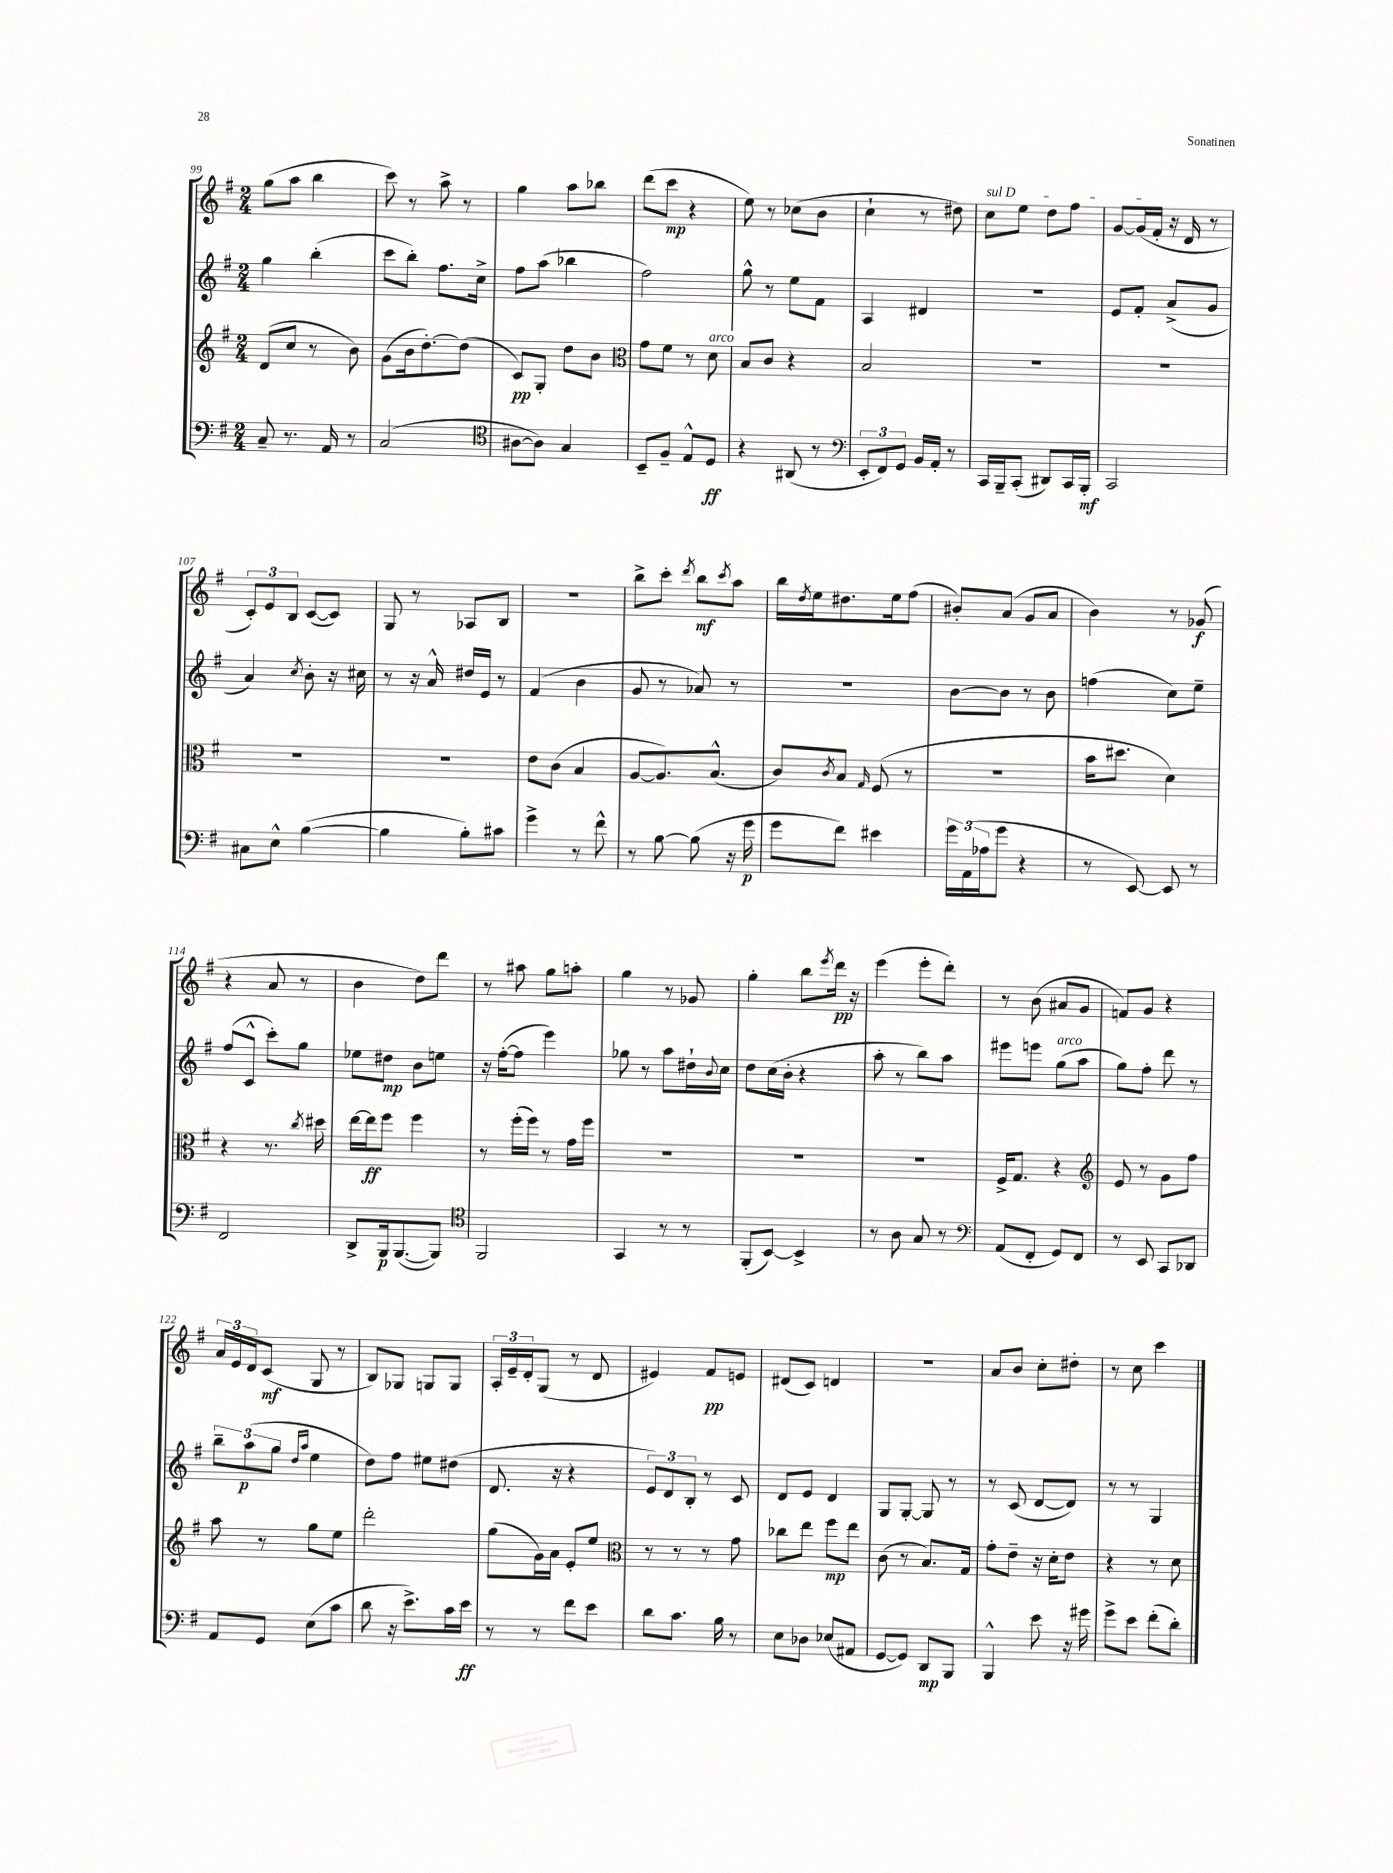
<<
\new StaffGroup <<
\new Staff = "s0" {
    \clef treble \key g \major \numericTimeSignature \time 2/4
    g''8( a''8 b''4 |
    c'''8) r8 a''8-> r8 |
    g''4 a''8 bes''8 |
    d'''8( c'''8\mp r4 |
    e''8) r8 ces''8( b'8 |
    c''4-! r8 dis''8) |
    \once \override TextSpanner.bound-details.left.text = \markup { \italic "sul D" } c''8\startTextSpan e''8 d''8 fis''8 |
    g'8~ g'16( fis'16-.\stopTextSpan r16 d'16 r8 |
    \tuplet 3/2 { c'8-.) e'8 b8 } c'8~( c'8) |
    g8 r8 aes8 b8 |
    R2 |
    b''8-> c'''8-. \acciaccatura { d'''8 } b''8\mf \acciaccatura { c'''8 } a''8 |
    b''16 \acciaccatura { d''8 } e''16 dis''8. e''16 fis''8( |
    bis'8-.) a'8( g'8 a'8 |
    b'4) r8 ges'8\f( |
    r4 a'8 r8 |
    b'4 d''8) d'''8 |
    r8 ais''8 g''8 a''8-. |
    g''4 r8 ges'8 |
    g''4-. b''8 \acciaccatura { e'''8 } d'''16\pp r16 |
    e'''4( e'''8-. d'''8-.) |
    r8 b'8( ais'8 g'8 |
    f'8) g'8 r4 |
    \tuplet 3/2 { a'16 e'16 d'16 } c'8\mf( g8 r8 |
    b8) ges8 g8 g8 |
    \tuplet 3/2 { a16-. e'16-- d'16-. } g8( r8 d'8 |
    eis'4) fis'8\pp e'8 |
    dis'8( c'8) d'4 |
    r2 |
    a'8 b'8 c''8-. dis''8-. |
    r8 c''8 c'''4 \bar "|." |
}
\new Staff = "s1" {
    \clef treble \key g \major \numericTimeSignature \time 2/4
    g''4 b''4-.( |
    c'''8 b''8-.) fis''8. c''16-> |
    fis''8 a''8( bes''4 |
    fis''2) |
    g''8-^ r8 e''8 fis'8 |
    a4 dis'4 |
    R2 |
    e'8 fis'8-. a'8->( g'8 |
    a'4) \acciaccatura { c''8 } b'8-. r16 cis''16 |
    r8 r16 a'16-^ dis''16 e'16 r8 |
    fis'4( b'4 |
    g'8 r8 aes'8) r8 |
    R2 |
    b'8~ b'8 r8 b'8 |
    f''4( c''8) e''8-- |
    fis''8( c'8-^ c'''8-.) g''8 |
    ees''8 dis''8\mp b'8 e''8 |
    r16 fis''16~-.( fis''8 e'''4) |
    ges''8 r8 a''8 dis''16-! \appoggiatura { b'8 } c''16 |
    d''8 c''16( b'16-. r4 |
    a''8-. r8 b''8) a''8 |
    eis'''8 e'''8 g''8^\markup { \italic "arco" }( a''8 |
    g''8) fis''8-. d'''8 r8 |
    \tuplet 3/2 { b''8-- a''8\p( g''8 } \grace { d''16 a''16 } e''4 |
    d''8) fis''8 eis''8 dis''8( |
    d'8. r16 r4 |
    \tuplet 3/2 { e'8) d'8 b8-. } r8 c'8 |
    d'8 e'8 d'4 |
    g8 g8~-. g8 r8 |
    r8 c'8( d'8~ d'8) |
    r8 r8 g4 \bar "|." |
}
\new Staff = "s2" {
    \clef treble \key g \major \numericTimeSignature \time 2/4
    d'8( c''8 r8 b'8) |
    g'8( b'16 d''8.~-.) d''8( |
    c'8\pp) g8-. d''8 b'8 |
    \clef alto g'8 fis'8 r8 d'8^\markup { \italic "arco" } |
    b8 c'8 r4 |
    b2 |
    R2 |
    R2 |
    R2 |
    R2 |
    e'8 c'8( b4 |
    a8~ a8.) b8.-^( |
    c'8) \acciaccatura { c'8 } b8 \grace { g16 } fis8( r8 |
    R2 |
    b'16 dis''8. d'4) |
    r4 r8. \acciaccatura { c''8 } dis''16 |
    e''16~ e''16\ff fis''8 fis''4 |
    r8 fis''16-.( fis''16) r8 g'16 fis''16 |
    R2 |
    R2 |
    R2 |
    fis16-> g8. r4 |
    \clef treble e'8 r8 g'8 fis''8 |
    a''8 r8 g''8 e''8 |
    d'''2-. |
    g''8( g'16) a'16 e'8-. e''8 |
    \clef alto r8 r8 r8 g'8 |
    ces''8 e''8 fis''8\mp e''8 |
    c'8( r8 b8.) g16 |
    g'8-. e'8-- r16 d'16-. e'8 |
    r4 r8 d'8 \bar "|." |
}
\new Staff = "s3" {
    \clef bass \key g \major \numericTimeSignature \time 2/4
    c8-- r8. a,16 r8 |
    c2( |
    \clef tenor ais8~ ais8) g4 |
    b,8-- fis8-- e8-^ d8\ff |
    r4 ais,8( r8 |
    \clef bass \tuplet 3/2 { e,8-. fis,8) g,8 } b,16 a,16-. r8 |
    c,16 b,,16-- c,8-.( dis,8) c,16 b,,16-.\mf |
    c,2 |
    cis8 e8-^ b4~( |
    b4 b8-.) cis'8 |
    g'4-> r8 fis'8-^ |
    r8 b8~ b8( r16 g'16\p |
    g'8 fis'8) eis'4 |
    \tuplet 3/2 { g'16 a,16( aes16 } g'8 r4 |
    r8 e,8~) e,8 r8 |
    fis,2 |
    d,8-> b,,16\p b,,8.~( b,,8) |
    \clef tenor fis,2 |
    g,4 r8 r8 |
    fis,8-.( b,8~) b,4-> |
    r8 a8 g8 r8 |
    \clef bass a,8( fis,8-. g,8) fis,8 |
    r8 e,8 c,8 des,8 |
    a,8 g,8 e8( c'8 |
    d'8 r16 e'8.->) c'16 e'16\ff |
    r8 r8 fis'8 e'8 |
    d'8 c'8. b16 r8 |
    e8 des8 ees8( ais,8 |
    g,8~ g,8) d,8\mp b,,8 |
    b,,4-^ e'8 r16 gis'16 |
    g'8-> e'8 fis'8-.( d'8-.) \bar "|." |
}
>>
>>
\layout { \context { \Score currentBarNumber = #99 } }
